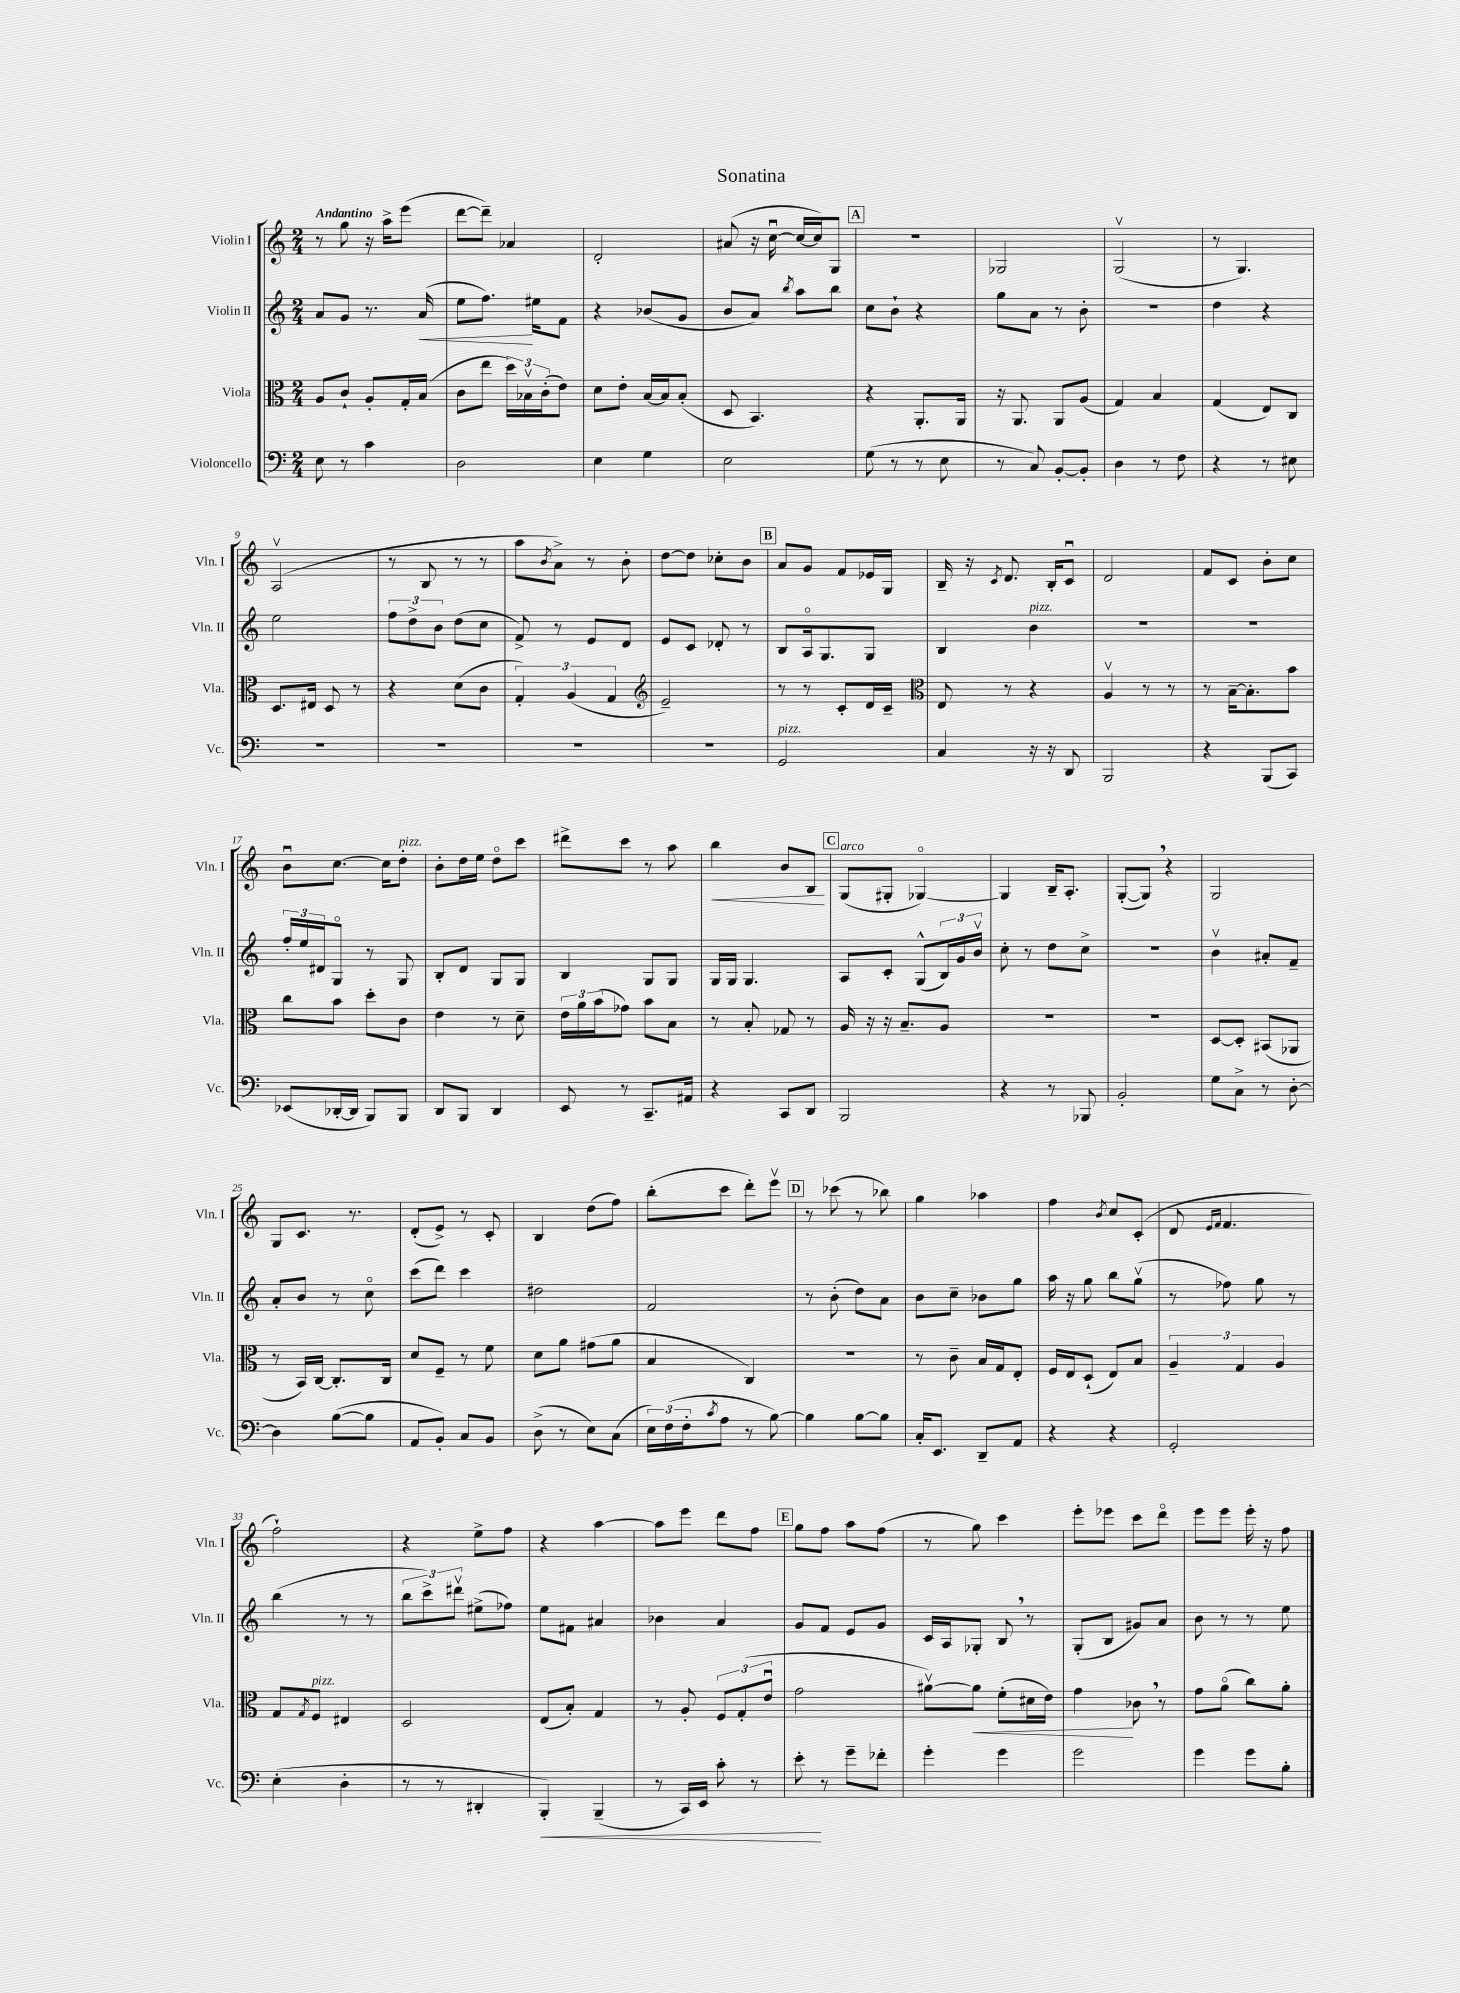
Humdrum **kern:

**kern	**dynam	**kern	**dynam	**kern	**dynam	**kern	**dynam
*part4	*part4	*part3	*part3	*part2	*part2	*part1	*part1
*staff4	*staff4	*staff3	*staff3	*staff2	*staff2	*staff1	*staff1
*I"Violoncello	*	*I"Viola	*	*I"Violin II	*	*I"Violin I	*
*I'Vc.	*	*I'Vla.	*	*I'Vln. II	*	*I'Vln. I	*
*clefF4	*	*clefC3	*	*clefG2	*	*clefG2	*
*k[]	*	*k[]	*	*k[]	*	*k[]	*
*M2/4	*	*M2/4	*	*M2/4	*	*M2/4	*
=1	=1	=1	=1	=1	=1	=1	=1
!	!	!	!	!	!	!LO:TX:a:B:t=Andantino	!
8E\	.	8A/L	.	8a/L	.	8r	.
8r	.	8c`/J	.	8g/J	.	8gg\	.
4c\	.	8A'/L	.	8.r	.	16r	.
.	.	.	.	.	.	16aa^\KL	.
.	.	16G'/L	.	.	.	(8eee\J	.
!	!	!	!	!	!LO:HP:b	!	!
.	.	(16B/JJ	.	(16a/	<	.	.
=2	=2	=2	=2	=2	=2	=2	=2
2D\	.	8c\L	.	8ee\L	.	[8ddd\L	.
.	.	8ee\J	.	8.ff\J)	.	8ddd~\J])	.
.	.	24dd\LL)	.	.	.	4a-X/	.
.	.	24B-Xv\	.	.	.	.	.
.	.	.	.	16ee#X\KL	[	.	.
.	.	(24c'\J	.	.	.	.	.
.	.	8e\J)	.	8f\J	.	.	.
=3	=3	=3	=3	=3	=3	=3	=3
4E\	.	8d\L	.	4r	.	2d'/	.
.	.	8e'\J	.	.	.	.	.
4G\	.	[16B/LL	.	(8b-X/L	.	.	.
.	.	16B/J]	.	.	.	.	.
.	.	(8B'/J	.	8g/J	.	.	.
=4	=4	=4	=4	=4	=4	=4	=4
2E\	.	8D/	.	8b/L	.	(8a#X/	.
.	.	4.BB/)	.	8a/J)	.	16r	.
.	.	.	.	.	.	[16ccu\	.
.	.	.	.	8qbb/	.	.	.
.	.	.	.	8aa\L	.	16cc/LL_	.
.	.	.	.	.	.	16cc/J])	.
.	.	.	.	8bb\J	.	8G/J	.
!!LO:REH:place=s1:t=A
=5	=5	=5	=5	=5	=5	=5	=5
(8G\	.	4r	.	8cc\L	.	2r	.
8r	.	.	.	8b`\J	.	.	.
8r	.	8.AA'/L	.	4r	.	.	.
8E\	.	.	.	.	.	.	.
.	.	16AA/Jk	.	.	.	.	.
=6	=6	=6	=6	=6	=6	=6	=6
8r	.	16r	.	8gg\L	.	2G-X/	.
.	.	8.AA/	.	.	.	.	.
8C/)	.	.	.	8a\J	.	.	.
[8BB'/L	.	8AA/L	.	8r	.	.	.
8BB'/J]	.	(8A/J	.	8b'\	.	.	.
=7	=7	=7	=7	=7	=7	=7	=7
4D\	.	4G/)	.	2r	.	(2Gv/	.
8r	.	4B/	.	.	.	.	.
8F\	.	.	.	.	.	.	.
=8	=8	=8	=8	=8	=8	=8	=8
4r	.	(4G/	.	4dd\	.	8r	.
.	.	.	.	.	.	4.G/)	.
8r	.	8E/L)	.	4r	.	.	.
8E#X\	.	8C/J	.	.	.	.	.
!!LO:LB:g=z
=9	=9	=9	=9	=9	=9	=9	=9
2r	.	8.D/L	.	2ee\	.	(2Av/	.
.	.	16E#X/Jk	.	.	.	.	.
.	.	8D/	.	.	.	.	.
.	.	8r	.	.	.	.	.
=10	=10	=10	=10	=10	=10	=10	=10
2r	.	4r	.	12ff\L	.	8r	.
.	.	.	.	12dd^\	.	.	.
.	.	.	.	.	.	8B/	.
.	.	.	.	12b\J	.	.	.
.	.	(8d\L	.	(8dd\L	.	8r	.
.	.	8c\J	.	8cc\J	.	8r	.
=11	=11	=11	=11	=11	=11	=11	=11
2r	.	6G'/)	.	8f^/)	.	8aa\L	.
.	.	.	.	.	.	8qb/	.
.	.	.	.	8r	.	8a^\J)	.
.	.	(6A/	.	.	.	.	.
.	.	.	.	8e/L	.	8r	.
.	.	6G/	.	.	.	.	.
.	.	.	.	8d/J	.	8b'\	.
=12	=12	=12	=12	=12	=12	=12	=12
*	*	*clefG2	*	*	*	*	*
2r	.	2e~/)	.	8e/L	.	[8dd\L	.
.	.	.	.	8c/J	.	8dd\J]	.
.	.	.	.	8d-X'/	.	8cc-X'\L	.
.	.	.	.	8r	.	8b\J	.
!!LO:REH:place=s1:t=B
=13	=13	=13	=13	=13	=13	=13	=13
!LO:TX:a:i:t=pizz.	!	!	!	!	!	!	!
2GG/	.	8r	.	8B/L	.	8a/L	.
.	.	8r	.	16A/k	.	8g/J	.
.	.	.	.	8.G/	.	.	.
.	.	8c'/L	.	.	.	8f/L	.
.	.	16d/L	.	8G/J	.	16e-X/L	.
.	.	16c~/JJ	.	.	.	16G/JJ	.
=14	=14	=14	=14	=14	=14	=14	=14
*	*	*clefC3	*	*	*	*	*
4C/	.	8E/	.	4B/	.	16B~/	.
.	.	.	.	.	.	16r	.
.	.	.	.	.	.	8qc/	.
.	.	8r	.	.	.	8.d/	.
!	!	!	!	!LO:TX:a:i:t=pizz.	!	!	!
16r	.	4r	.	4b\	.	.	.
16r	.	.	.	.	.	16B'/KL	.
8DD/	.	.	.	.	.	8cu/J	.
=15	=15	=15	=15	=15	=15	=15	=15
2BBB/	.	4Av/	.	2r	.	2d/	.
.	.	8r	.	.	.	.	.
.	.	8r	.	.	.	.	.
=16	=16	=16	=16	=16	=16	=16	=16
4r	.	8r	.	2r	.	8f/L	.
.	.	[16B~\KL	.	.	.	8c/J	.
.	.	8.B'\]	.	.	.	.	.
(8BBB/L	.	.	.	.	.	8b'\L	.
8CC/J)	.	8b\J	.	.	.	8cc\J	.
!!LO:LB:g=z
=17	=17	=17	=17	=17	=17	=17	=17
(8EE-X/L	.	8cc\L	.	24ff'/LL	.	8bu\L	.
.	.	.	.	24ee/	.	.	.
.	.	.	.	24d#X/J	.	.	.
[16DD-X'/L	.	8b\J	.	8G/J	.	[8.cc\J	.
16DD-/JJ]	.	.	.	.	.	.	.
8BBB/L)	.	8dd'\L	.	8r	.	.	.
.	.	.	.	.	.	16cc\KL]	.
!	!	!	!	!	!	!LO:TX:a:i:t=pizz.	!
8BBB/J	.	8c\J	.	8G/	.	8dd'\J	.
=18	=18	=18	=18	=18	=18	=18	=18
8DD/L	.	4e\	.	8B'/L	.	8b'\L	.
8BBB/J	.	.	.	8d/J	.	16dd\L	.
.	.	.	.	.	.	16ee\JJ	.
4DD/	.	8r	.	8G/L	.	8dd\L	.
.	.	8d~\	.	8G/J	.	8ccc\J	.
=19	=19	=19	=19	=19	=19	=19	=19
8EE/	.	24e\LL	.	4B/	.	8ddd#X^\L	.
.	.	24a\	.	.	.	.	.
.	.	(24b\J	.	.	.	.	.
8r	.	8g-X\J)	.	.	.	8ccc\J	.
8.CC~/L	.	8b\L	.	8G/L	.	8r	.
.	.	8B\J	.	8G/J	.	8aa\	.
16AA#X/Jk	.	.	.	.	.	.	.
=20	=20	=20	=20	=20	=20	=20	=20
!	!	!	!	!	!	!	!LO:HP:b
4r	.	8r	.	16G/LL	.	4bb\	<
.	.	.	.	16G/JJ	.	.	.
.	.	8B'/	.	4.G/	.	.	.
8CC/L	.	8G-X/	.	.	.	8b/L	.
8DD/J	.	8r	.	.	.	8B/J	.
.	.	.	.	.	.	.	[
!!LO:REH:place=s1:t=C
=21	=21	=21	=21	=21	=21	=21	=21
!	!	!	!	!	!	!LO:TX:a:i:t=arco	!
2BBB/	.	16A/	.	8A/L	.	(8G/L	.
.	.	16r	.	.	.	.	.
.	.	16r	.	8c'/J	.	8G#X'/J	.
.	.	8.B~/L	.	.	.	.	.
.	.	.	.	(8G^^/L	.	[4G-X/)	.
.	.	8A/J	.	24B/L)	.	.	.
.	.	.	.	24g/	.	.	.
.	.	.	.	24bv/JJ	.	.	.
=22	=22	=22	=22	=22	=22	=22	=22
4r	.	2r	.	8cc'\	.	4G-/]	.
.	.	.	.	8r	.	.	.
8r	.	.	.	8dd\L	.	16B~/KL	.
.	.	.	.	.	.	8.A'/J	.
8BBB-X/	.	.	.	8cc^\J	.	.	.
=23	=23	=23	=23	=23	=23	=23	=23
2BB'/	.	2r	.	2r	.	([8G'/L	.
.	.	.	.	.	.	8G,/J])	.
.	.	.	.	.	.	4r	.
=24	=24	=24	=24	=24	=24	=24	=24
8G\L	.	[8D/L	.	4bv\	.	2G/	.
8C^\J	.	8D'/J]	.	.	.	.	.
8r	.	(8BB#X/L	.	8a#X'/L	.	.	.
[8D'\	.	8AA-X/J	.	8f~/J	.	.	.
!!LO:LB:g=z
=25	=25	=25	=25	=25	=25	=25	=25
4D\]	.	8r	.	8a'/L	.	8G/L	.
.	.	16BB/LL)	.	8b/J	.	8.c/J	.
.	.	[16C/JJ	.	.	.	.	.
([8B\L	.	8.C'/L]	.	8r	.	.	.
.	.	.	.	.	.	8.r	.
8B\J]	.	.	.	8cc\	.	.	.
.	.	16C/Jk	.	.	.	.	.
=26	=26	=26	=26	=26	=26	=26	=26
8AA/L	.	8d/L	.	(8ccc\L	.	(8d'/L	.
8BB'/J)	.	8F~/J	.	8ddd\J)	.	8e^/J)	.
8C/L	.	8r	.	4ccc\	.	8r	.
8BB/J	.	8f\	.	.	.	8c'/	.
=27	=27	=27	=27	=27	=27	=27	=27
(8D^\	.	8d\L	.	2dd#X\	.	4B/	.
8r	.	8a\J	.	.	.	.	.
8E\L)	.	(8g#X\L	.	.	.	(8dd\L	.
(8C\J	.	8a\J	.	.	.	8ff\J)	.
=28	=28	=28	=28	=28	=28	=28	=28
24E\LL)	.	4B/	.	2f/	.	(8bb'\L	.
(24F\	.	.	.	.	.	.	.
24F'\J	.	.	.	.	.	.	.
8qc/	.	.	.	.	.	.	.
8A\J	.	.	.	.	.	8ccc\J	.
8r	.	4C/)	.	.	.	8ddd'\L)	.
[8B\)	.	.	.	.	.	8eeev\J	.
!!LO:REH:place=s1:t=D
=29	=29	=29	=29	=29	=29	=29	=29
4B\]	.	2r	.	8r	.	8r	.
.	.	.	.	(8b'\	.	(8ccc-X\	.
[8B\L	.	.	.	8dd\L)	.	8r	.
8B\J]	.	.	.	8a\J	.	8bb-X\)	.
=30	=30	=30	=30	=30	=30	=30	=30
16C'/KL	.	8r	.	8b\L	.	4gg\	.
8.EE/J	.	.	.	.	.	.	.
.	.	8c~\	.	8cc~\J	.	.	.
8DD~/L	.	16B/LL	.	8b-X\L	.	4aa-X\	.
.	.	16G/J	.	.	.	.	.
8AA/J	.	8E'/J	.	8gg\J	.	.	.
=31	=31	=31	=31	=31	=31	=31	=31
4r	.	16F/LL	.	16aa\	.	4ff\	.
.	.	16E/J	.	16r	.	.	.
.	.	(8D`/J	.	8gg\	.	.	.
.	.	.	.	.	.	8qb/	.
4r	.	8E/L)	.	8bb\L	.	8cc/L	.
.	.	8B/J	.	(8ggv\J	.	(8c'/J	.
=32	=32	=32	=32	=32	=32	=32	=32
2GG'/	.	6A~/	.	8r	.	8d/	.
.	.	.	.	.	.	16qqe/LL	.
.	.	.	.	.	.	16qqf/JJ	.
.	.	.	.	8ff-X\)	.	4.f/	.
.	.	6G/	.	.	.	.	.
.	.	.	.	8gg\	.	.	.
.	.	6A/	.	.	.	.	.
.	.	.	.	8r	.	.	.
!!LO:LB:g=z
=33	=33	=33	=33	=33	=33	=33	=33
(4E'\	.	8G/L	.	(4bb\	.	2ff`\)	.
.	.	8qG/	.	.	.	.	.
!	!	!LO:TX:a:i:t=pizz.	!	!	!	!	!
.	.	8F/J	.	.	.	.	.
4D'\	.	4E#X/	.	8r	.	.	.
.	.	.	.	8r	.	.	.
=34	=34	=34	=34	=34	=34	=34	=34
8r	.	2D/	.	12bb\L	.	4r	.
.	.	.	.	12ccc^\)	.	.	.
8r	.	.	.	.	.	.	.
.	.	.	.	12ddd#Xv\J	.	.	.
4DD#X'/	.	.	.	(8ee#X^\L	.	8ee^\L	.
.	.	.	.	8ff-X\J)	.	8ff\J	.
=35	=35	=35	=35	=35	=35	=35	=35
!	!LO:HP:b	!	!	!	!	!	!
4BBB'/)	<	(8E/L	.	8ee\L	.	4r	.
.	.	8B'/J)	.	8f#X\J	.	.	.
(4BBB~/	.	4G/	.	4a#X/	.	[4aa\	.
=36	=36	=36	=36	=36	=36	=36	=36
8r	.	8r	.	4b-X\	.	8aa\L]	.
16CC/LL)	.	8A'/	.	.	.	8eee\J	.
16EE/JJ	.	.	.	.	.	.	.
8c'\	.	12F/L	.	4a/	.	8ddd\L	.
.	.	(12G'/	.	.	.	.	.
8r	.	.	.	.	.	8ff\J	.
.	.	12eu/J	.	.	.	.	.
!!LO:REH:place=s1:t=E
=37	=37	=37	=37	=37	=37	=37	=37
8e'\	.	2g\	.	8g/L	.	8gg\L	.
8r	[	.	.	8f/J	.	8ff\J	.
8g~\L	.	.	.	8e/L	.	8aa\L	.
8f-X'\J	.	.	.	8g/J	.	(8ff\J	.
=38	=38	=38	=38	=38	=38	=38	=38
4g'\	.	[8a#Xv\L)	.	16c/LL	.	8r	.
.	.	.	.	16A/J	.	.	.
!	!	!	!LO:HP:b	!	!	!	!
.	.	8a#\J]	<	8G-X'/J	.	8gg\)	.
4g\	.	(8f'\L	.	8B,/	.	4ccc\	.
.	.	16d#X\L	.	8r	.	.	.
.	.	16e\JJ)	.	.	.	.	.
=39	=39	=39	=39	=39	=39	=39	=39
2g\	.	4g\	.	(8G'/L	.	8eee'\L	.
.	.	.	.	8B/J	.	8eee-X\J	.
.	.	8c-X,\	[	8g#X/L)	.	8ccc\L	.
.	.	8r	.	8a/J	.	8ddd\J	.
=40	=40	=40	=40	=40	=40	=40	=40
4g\	.	8g\L	.	8b\	.	8eee\L	.
.	.	(8a\J	.	8r	.	8eee\J	.
8g\L	.	8cc\L)	.	8r	.	16eee'\	.
.	.	.	.	.	.	16r	.
8B'\J	.	8a'\J	.	8ee\	.	8ff\	.
==	==	==	==	==	==	==	==
*-	*-	*-	*-	*-	*-	*-	*-
